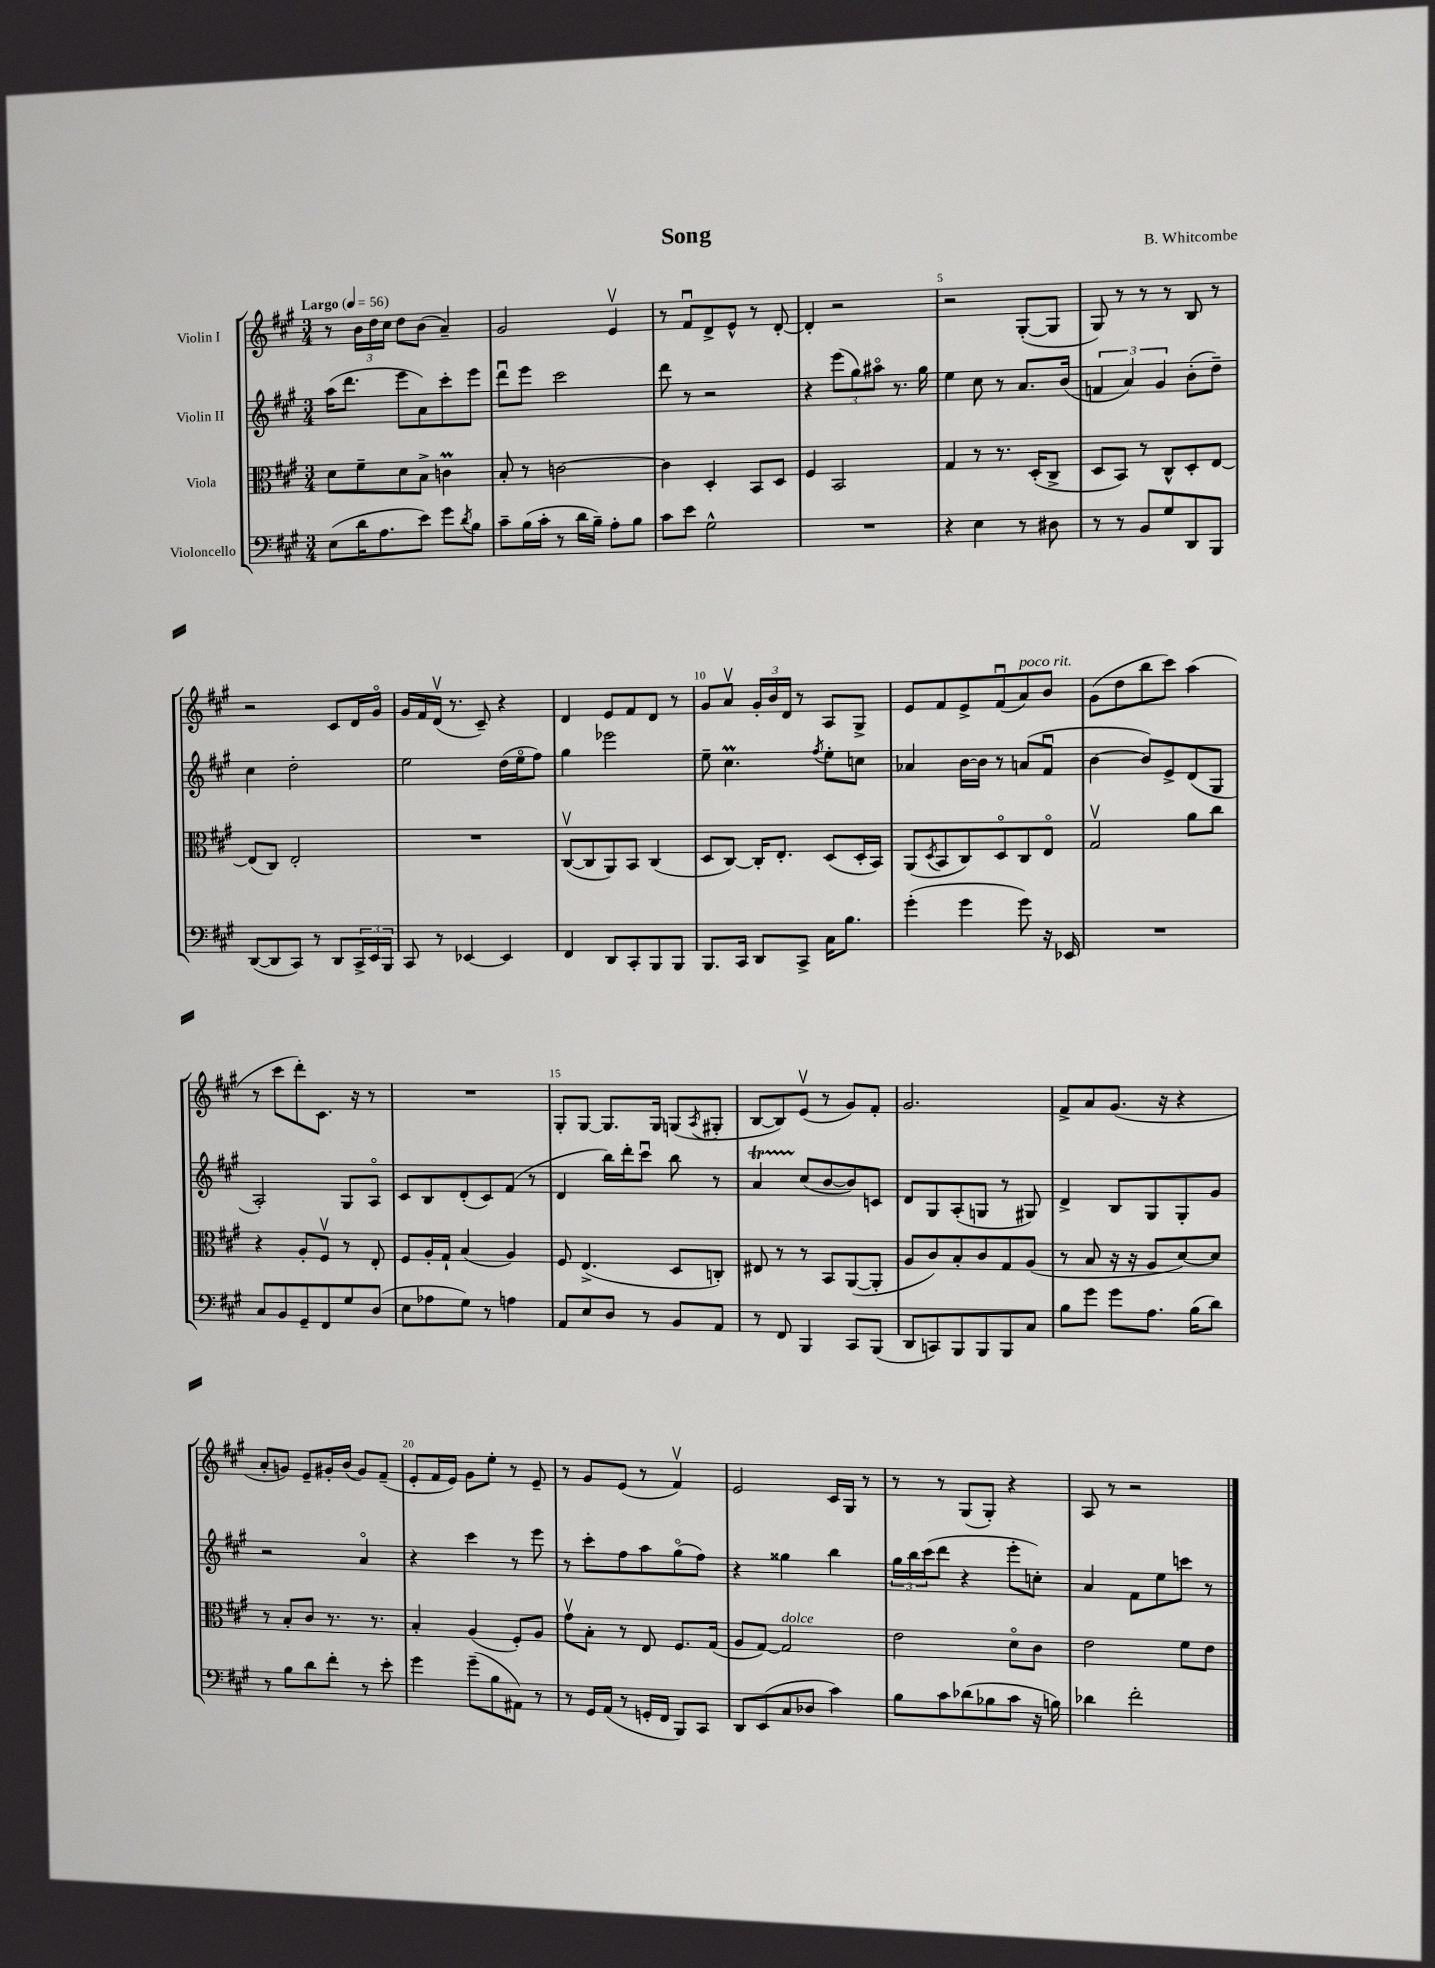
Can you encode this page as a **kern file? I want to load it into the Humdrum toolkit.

**kern	**kern	**kern	**kern
*staff4	*staff3	*staff2	*staff1
*clefF4	*clefC3	*clefG2	*clefG2
*k[f#c#g#]	*k[f#c#g#]	*k[f#c#g#]	*k[f#c#g#]
*M3/4	*M3/4	*M3/4	*M3/4
*MM56	*MM56	*MM56	*MM56
(8E	8d	(16aa	8r
.	.	8.ddd	.
16d	8f#~	.	24b
.	.	.	24dd
8.A	.	.	.
.	.	.	24cc#
.	8d	8eee	8dd
8e)	8B^	8a)	(8b
8g#	4c	8ccc#'	4a~)
8qd	.	.	.
8B	.	8eee	.
=	=	=	=
8c#~	8B'	8dddu	2g#
(16B	8r	8eee	.
16c#'	.	.	.
8r	[2c	2ccc#	.
16d	.	.	.
16B~)	.	.	.
8A'	.	.	4ev
8B	.	.	.
=	=	=	=
8c#	4c]	8ddd	8r
8e	.	8r	8f#u
2G#^^	4D'	2r	8d^
.	.	.	8e^^
.	8BB	.	8r
.	8D	.	[8d'
=	=	=	=
2.r	4F#	4r	4d']
.	2BB	(12eee	2r
.	.	12gg#)	.
.	.	12aa#o	.
.	.	8.r	.
.	.	16gg#	.
=	=	=	=
4r	4G#	4ee	2r
4E	8r	8cc#	.
.	8.r	8r	.
8r	.	8.a	([8G#'
.	(16D'	.	.
8D#	8C#^	.	8G#]
.	.	(16b	.
=	=	=	=
8r	8D	6f	8G#)
8r	8BB)	.	8r
.	.	6a)	.
8BB	8r	.	8r
.	.	6g#	.
8G#	8C#^^	.	8r
8DD	8D'	(8b'	8B
8BBB	[8E	8dd~)	8r
=	=	=	=
([8DD	(8E]	4cc#	2r
8DD]	8C#)	.	.
8CC#)	2E'	2dd'	.
8r	.	.	.
8DD	.	.	8c#
24CC#^	.	.	16d
24EE	.	.	.
.	.	.	16g#o
24BBB	.	.	.
=	=	=	=
8CC#	2.r	2ee	16g#
.	.	.	16f#
8r	.	.	(16dv
.	.	.	8.r
[4EE-	.	.	.
.	.	.	8c#~)
4EE-]	.	(16dd	4r
.	.	16eeo	.
.	.	8ff#)	.
=	=	=	=
4FF#	([8C#v	4gg#	4d
.	8C#]	.	.
8DD	8AA)	2eee-	8e
8CC#'	8BB	.	8f#
8BBB	(4C#	.	8d
8BBB	.	.	8r
=	=	=	=
8.BBB	8D	8ee~	8g#
.	[8C#)	4.cc#	8av
16CC#	.	.	.
8DD	16C#']	.	24g#'
.	.	.	24b
.	8.E'	.	.
.	.	.	24d
8CC#^	.	.	8r
.	.	8qff#	.
16C#	(8D	8ee'	8A
8.B	.	.	.
.	16D'	8cc	8G#^
.	16BB)	.	.
=	=	=	=
(4g#'	(8AA	4a-	8e
.	8qD	.	.
.	8BB	.	8f#
4g#	8C#)	[16b	8e^
.	.	16b]	.
.	8Do	8r	(8f#u
8g#)	8C#	(8a	8a)
16r	8Eo	8f#u	8b
16EE-	.	.	.
=	=	=	=
2.r	2G#v	[4b	(8g#
.	.	.	8dd
.	.	8b])	8bb
.	.	8e^	8ccc#)
.	8a	(8d	(4aa
.	8cc#	8G#	.
=	=	=	=
8C#	4r	2A')	8r
8BB	.	.	8ccc#
8GG#~	8A'	.	8ddd')
8FF#	8F#v	.	8.c#
8G#	8r	8G#	.
.	.	.	16r
(8D	8E'	8Ao	8r
=	=	=	=
8E	8F#	8c#	2.r
8A-	16A'	8B	.
.	16G#`	.	.
8G#)	(4B	(8d'	.
8r	.	8c#)	.
4A	4A)	(8f#	.
.	.	8r	.
=	=	=	=
8AA	8F#	4d	8G#'
8E	(4.E^	.	[8G#
8D	.	16bb)	8.G#]
.	.	16ddd'	.
8r	.	8ccc#u	.
.	.	.	16G#
8BB	8D	8bb	(8G
.	.	.	8qA
8AA	8C')	8r	8G#'
=	=	=	=
8r	8E#	4a	[8B
8FF#	8r	.	8B])
4BBB	8r	(8cc#	(8ev
.	8BB	[8b	8r
8CC#	([8AA	8b])	8g#)
(8BBB	8AA']	8c	8f#'
=	=	=	=
8DD	8A	8d	2.g#
8CC)	8c#)	8G#	.
8BBB	8B'	(8A'	.
8BBB	8c#	8G	.
8BBB	8G#	8r	.
8C#	(8A	8G#)	.
=	=	=	=
8B	8r	4d^	8f#^
8g#	8B	.	8a
8g#	16r	8B	(8.g#
.	16r	.	.
8.A	8A	8G#	.
.	.	.	16r
.	[8d)	8G#'	4r
(16B	.	.	.
8d)	8d]	8g#	.
=	=	=	=
8r	8r	2r	8a'
8B	8B'	.	8g)
8d	8c#	.	8e~
8f#'	8.r	.	16g#'
.	.	.	(16b
8r	.	4ao	8g#)
.	8.r	.	.
8e'	.	.	(8f#~
=	=	=	=
4g#	4B'	4r	8e'
.	.	.	16f#
.	.	.	16e)
(8g#~	(4A	4ccc#	8g#
8B	.	.	8ee'
8AA#)	8F#')	8r	8r
8r	8A	8eee	8e~
=	=	=	=
8r	8g#v	8r	8r
16GG#	8B'	8ccc#'	8g#
(16AA	.	.	.
8r	8r	8ff#	(8e
16GG'	8E	8aa	8r
16FF#	.	.	.
8BBB)	8.F#	(8gg#o	4f#v)
8CC#	.	8ff#)	.
.	(16G#	.	.
=	=	=	=
8DD	8A	4r	2e
(8EE	[8G#)	.	.
8C#	2G#]	4gg##	.
8D-	.	.	.
4c#)	.	4bb	16c#
.	.	.	16G#
.	.	.	8r
=	=	=	=
8B	2e	24gg#	8r
.	.	24bb	.
.	.	(24ccc#	.
8c#	.	8ddd	8r
(8d-	.	4r	(8G#
8B-	.	.	8G#')
8c#	8do	8eee'	4r
16r	8c#	8cc')	.
16B)	.	.	.
=	=	=	=
4d-	2e	4a	8A
.	.	.	8r
2f#'	.	8f#	2r
.	.	8ee	.
.	8f#	8ccc	.
.	8e	8r	.
==	==	==	==
*-	*-	*-	*-
